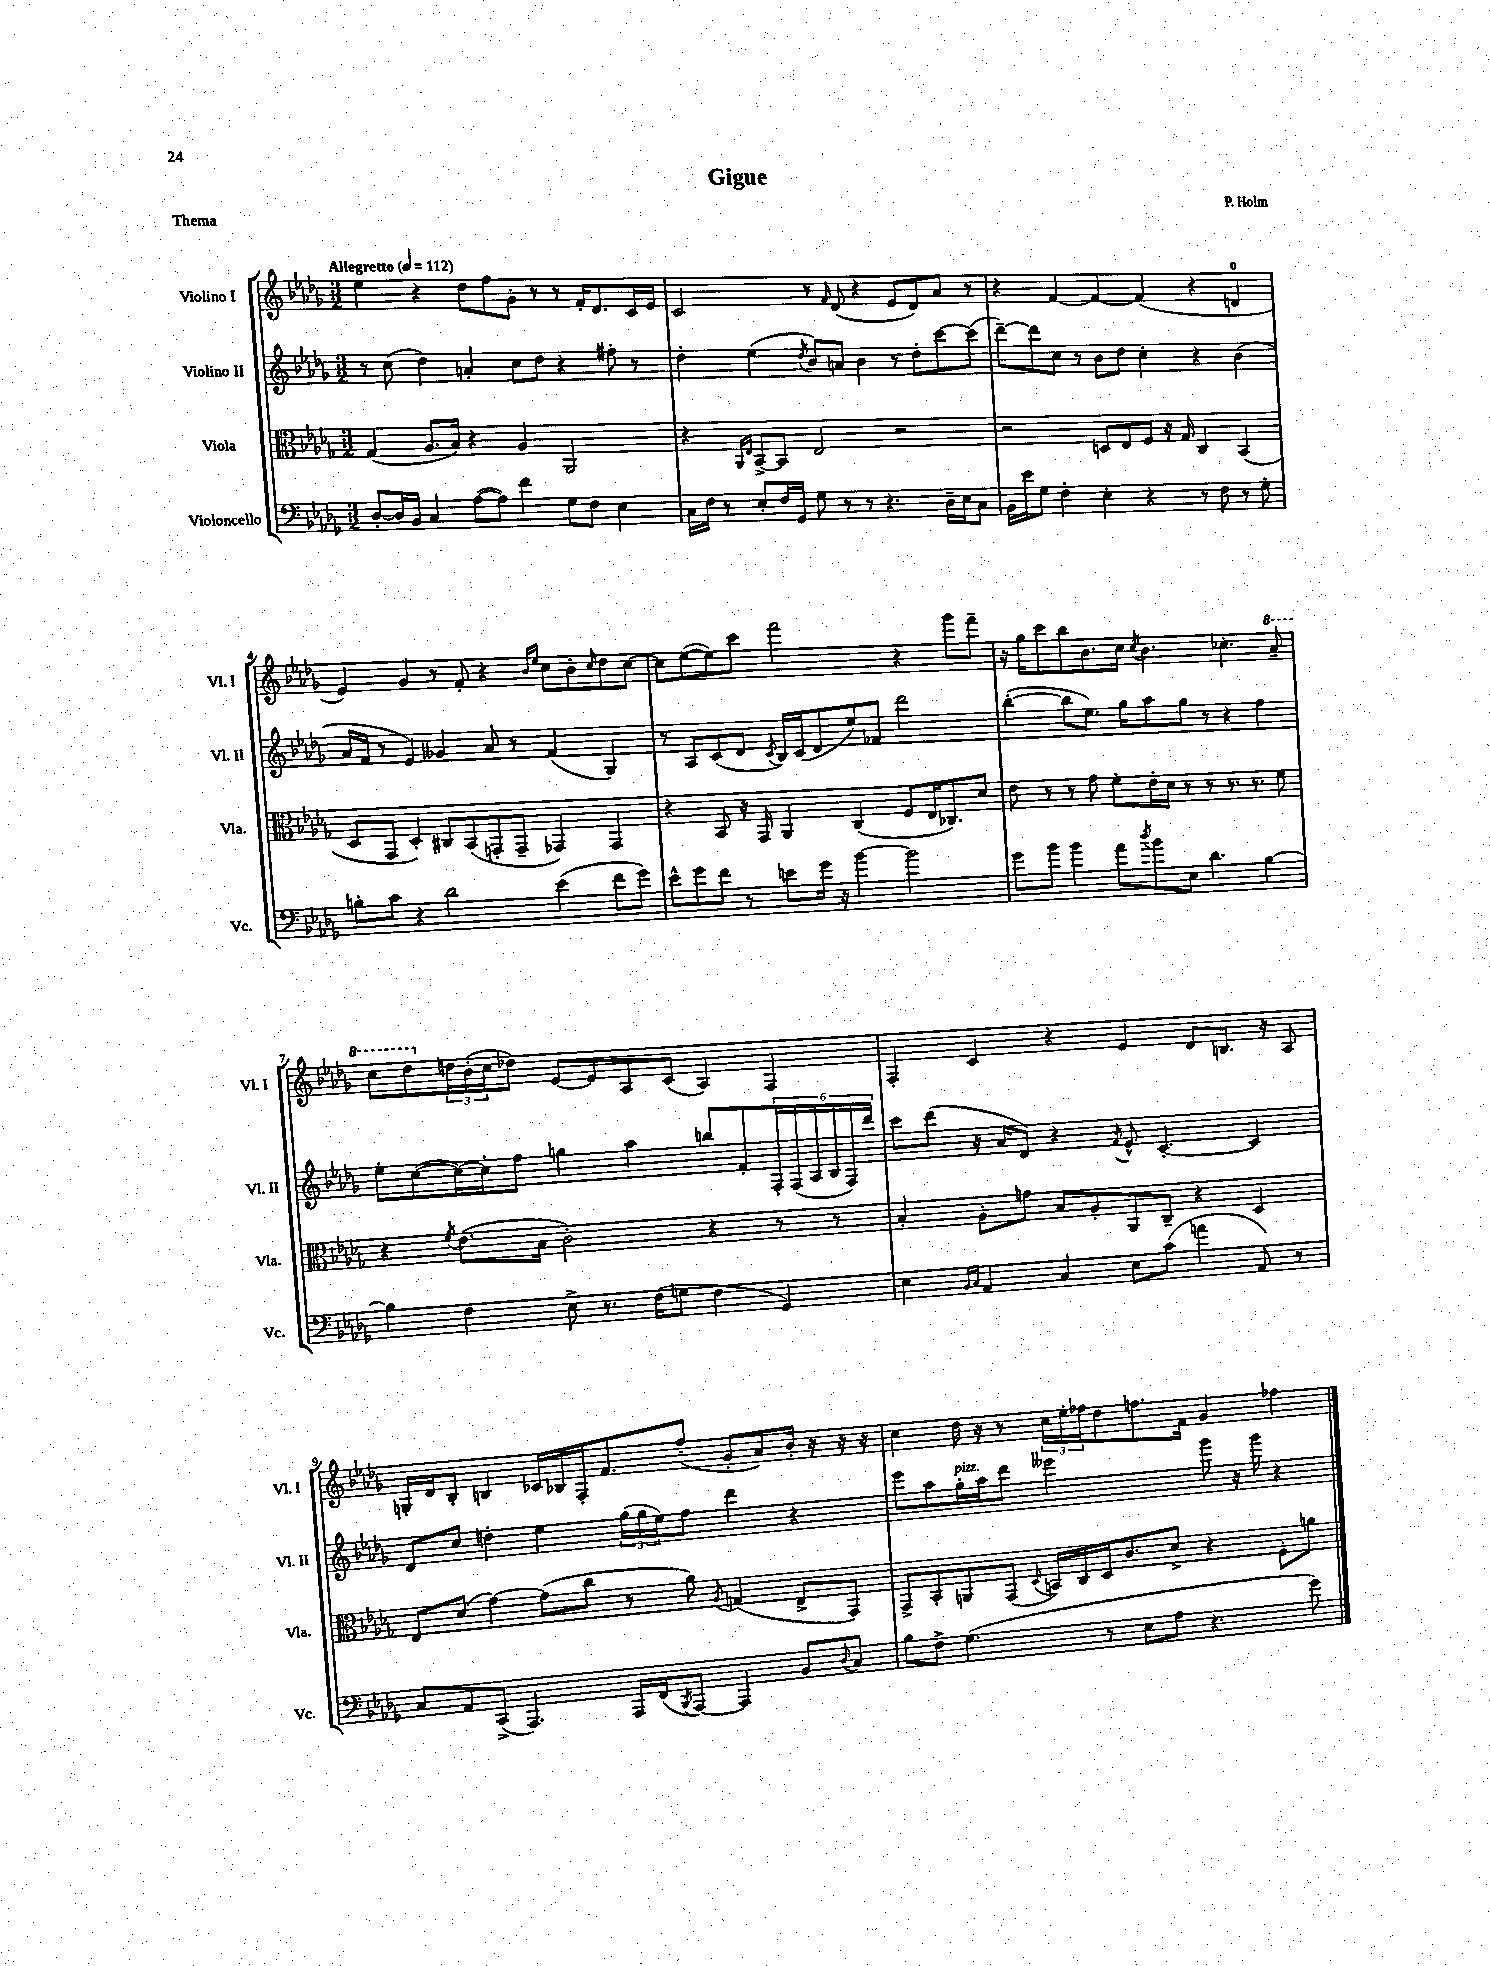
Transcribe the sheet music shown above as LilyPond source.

\header { title = "Gigue" composer = "P. Holm" piece = "Thema" }
<<
\new StaffGroup <<
\new Staff = "s0" \with { instrumentName = "Violino I" shortInstrumentName = "Vl. I" } {
    \clef treble \key des \major \numericTimeSignature \time 3/2 \tempo "Allegretto" 4 = 112
    ees''4 r4 des''8 f''8 ges'8-. r8 r8 f'16-. des'8. c'16 ees'16 |
    c'2 r8 \grace { f'16 } des'8( r4 ees'8 des'8) aes'8 r8 |
    r4 f'4~ f'4~ f'4( r4 d'4-0 |
    ees'4) ges'4 r8 f'8-. r4 \grace { bes'16 ees''16 } c''8 bes'8-. \grace { c''16 } des''8 c''8~ |
    c''8 ees''8~( ees''8) c'''8 f'''2 r4 ges'''8 f'''8-- |
    r16 ges''16 c'''8 bes''8 bes'8. c''16 \acciaccatura { c''8 } bes'4. ces''4.-. \ottava #1 aes''8-- |
    c'''8 des'''8 \ottava #0 \tuplet 3/2 { d''16 bes'16-.( c''16 } des''8) ees'8~ ees'8 aes8 c'8( aes4) f4 |
    f4-. c'4 r4 ees'4 des'8 b8. r16 aes8 |
    g16-. des'16 bes8-. b4 ces'16 bes16 f16-. f'8. f''8-.( ges'8-. aes'8) bes'16-. r16 r16 r16 |
    c''4 des''16 r16 r8 \tuplet 3/2 { c''16 ees''16-. fes''16 } des''8 f''8. f'16 ges'4 fes''4 \bar "|." |
}
\new Staff = "s1" \with { instrumentName = "Violino II" shortInstrumentName = "Vl. II" } {
    \clef treble \key des \major \numericTimeSignature \time 3/2
    r8 c''8( des''4) a'4-. c''8 des''8 r4 fis''8-. r8 |
    des''4-. ees''4( \acciaccatura { des''8 } bes'8) a'8 bes'4 r8 des''8-. c'''8~ c'''8( |
    des'''8~--) des'''8 c''8 r8 bes'8 des''8 c''4-. r4 bes'4( |
    aes'16 f'16 r8 ees'4) geses'4 aes'8 r8 f'4( ges4) |
    r8 aes8 c'8( des'8 \acciaccatura { c'8 } bes16) c'16( des'8 ees''8) fes'8 des'''2 |
    bes''4~-.( bes''8 ees''8.) ges''16 aes''8 ges''8 r8 r4 f''4 |
    ees''8-. c''8~( c''16~) c''16-. f''8 g''4 aes''4 b''8 f'8-. \tuplet 6/4 { f16-. f16( aes16 bes16 f16) des'''16 } |
    c'''8 des'''8( r16 aes'16 des'8) r4 \acciaccatura { f'8 } ees'8-^ c'4.~-. c'4 |
    des'8 c''8 d''4-. ees''4 \tuplet 3/2 { ges''16( ges''16 ees''16) } f''8 des'''4 r4 |
    ees'''8 aes''8 ges''16-.^\markup { \italic "pizz." } aes''16 des'''8 eeses'''2 ges'''8 r16 ges'''16 r4 \bar "|." |
}
\new Staff = "s2" \with { instrumentName = "Viola" shortInstrumentName = "Vla." } {
    \clef alto \key des \major \numericTimeSignature \time 3/2
    ges4( aes8. bes16) r4 aes4 aes,2 |
    r4 \grace { aes,16 ees16 } bes,8~-> bes,8 ees2 r2 |
    r2 d8 ees8 f8 r16 ges16 c4 bes,4( |
    des8 ges,8 des4-.) cis8 bes,8( g,8-. g,8-- ges,4) ges,4 |
    r4 bes,8 r16 ges,16 aes,4 c4( f8 ees16 ces8.) des'8 |
    ees'8 r8 r8 ges'8 f'8-. ees'16-. des'16 r8 r8 r8. r8. f'8 |
    r4 \acciaccatura { f'8 } ees'8.( bes16 c'2-.) r4 r8 r8 |
    bes4-. aes8-. g'8 bes8 aes8-. aes,8 c8-- r4 des4 |
    ees8 des'8( ges'4~) ges'8( c''8 r8 aes'8) \acciaccatura { aes8 } g4( ees8-> ges,8) |
    ges,8-> bes,8-. a,8 ges,8( \appoggiatura { des8 } b,16) c16 des16 c'8. des'8-> r4 f8-. a'8 \bar "|." |
}
\new Staff = "s3" \with { instrumentName = "Violoncello" shortInstrumentName = "Vc." } {
    \clef bass \key des \major \numericTimeSignature \time 3/2
    des8~-. des16 bes,16 c4 aes8~( aes8) f'4 ges8 f8 ees4 |
    c16 f16 r8 ees8-. f16 ges,16 ges8 r8 r8 r4. des16-- ees16 c8 |
    bes,16 ees'16 ges8 f4-. ees4-. r4 r8 f8 r8 ges8-. |
    b8-. c'8 r4 des'2 ees'4( f'8 ges'8) |
    ees'8-^ ges'8 f'8 r8 e'8 ges'16 r16 bes'4~ bes'2 |
    ges'8 bes'8 bes'4 aes'8 \acciaccatura { des''8 } bes'8 ees8 des'4. bes4~ |
    bes4 f4 ees8-> r8. f16( g8 f4 ges,4) |
    ees4 \grace { bes,16 c16 } aes,4 c4 ees8 c'8( a'4 aes,8) r8 |
    c8 aes,8 c,8->( aes,,4.) aes,,16 f,16( \acciaccatura { bes,,8 } aes,,8~) aes,,4 bes,8 \appoggiatura { des8 } c8 |
    bes8 f8-> ges4.( r8 ees8 aes8 r4. ges'8) \bar "|." |
}
>>
>>
